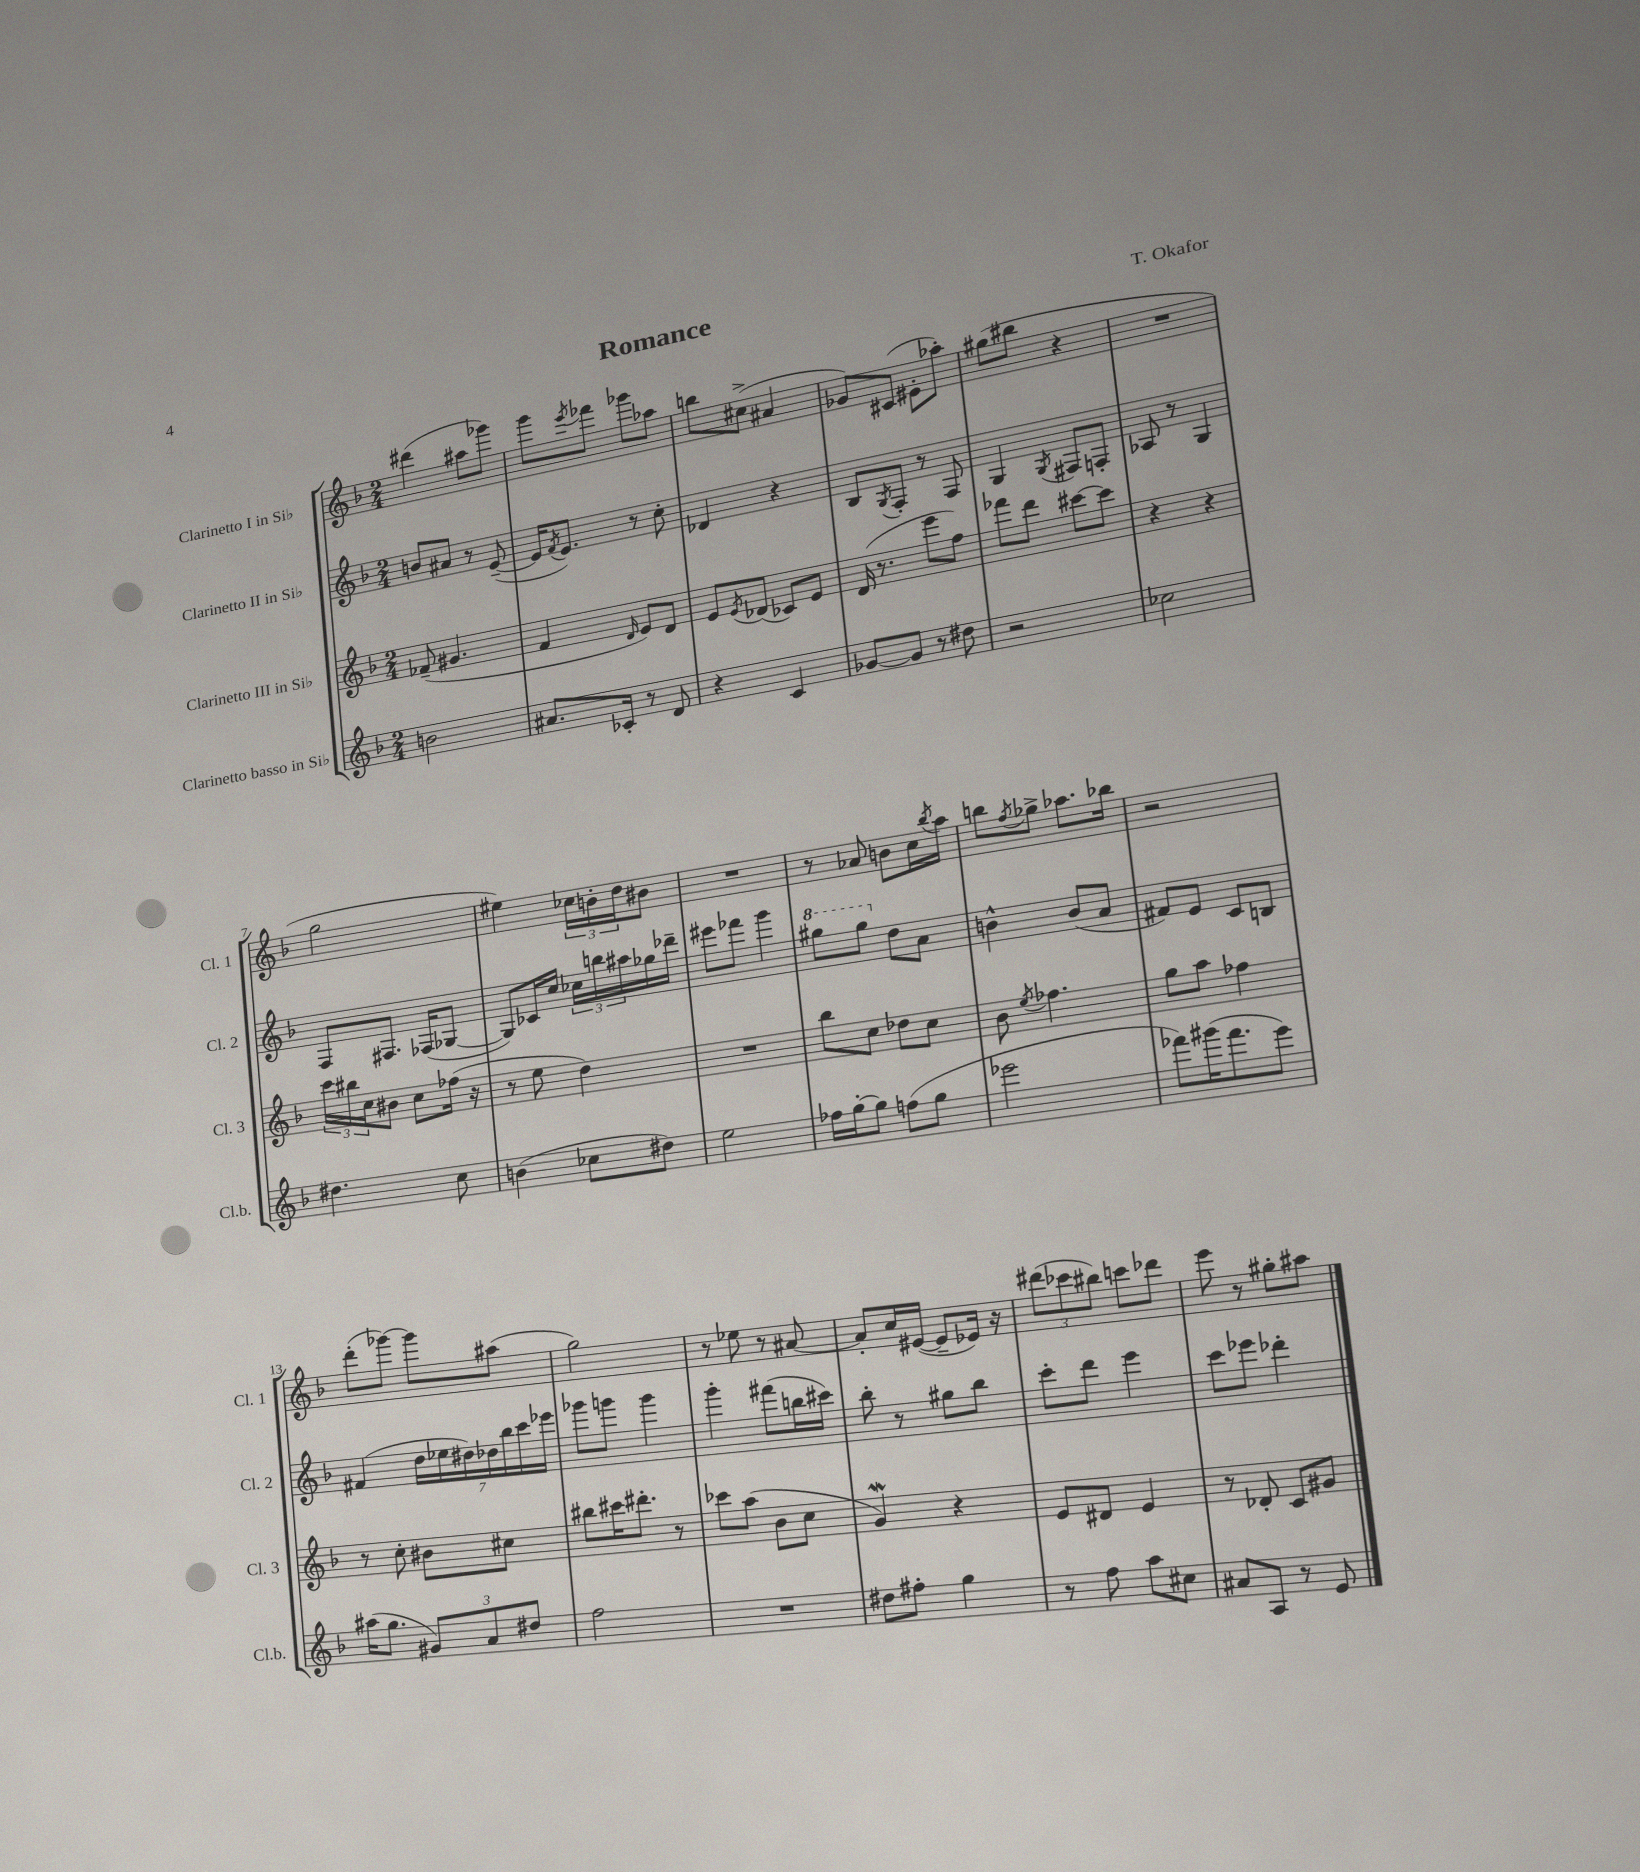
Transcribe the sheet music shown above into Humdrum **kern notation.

**kern	**kern	**kern	**kern
*staff4	*staff3	*staff2	*staff1
*clefG2	*clefG2	*clefG2	*clefG2
*k[b-]	*k[b-]	*k[b-]	*k[b-]
*M2/4	*M2/4	*M2/4	*M2/4
2b\	(8f-~/	8b/L	(4ddd#\
.	4.g#/	8a#/J	.
.	.	8r	8aa#\L
.	.	([8e~/	8ggg-\J)
=	=	=	=
8.a#/L	4f/	16e/]LK	8ggg\L
.	.	8qf/	.
.	.	8.e/J)	.
.	.	.	8qeee/
.	.	.	8fff-\J
16c-'/Jk	.	.	.
.	16qqd/	.	.
8r	8e/L)	8r	8ggg-\L
8d/	8d/J	8cc'\	8aa-\J
=	=	=	=
4r	8e/L	4d-/	8bb\L
.	8qe/	.	.
.	(8d-/J	.	(8cc#^\J
4c/	8c-/L)	4r	4a#/
.	8e/J	.	.
=	=	=	=
[8g-/L	(16d/	8B-/L	8g-/L)
.	8.r	.	.
.	.	8qG/	.
8g-/]J	.	8F'/J	(8c#/J
8r	8eee\L	8r	8e#'\L
8dd#\	8ff\J)	8F/	8aa-'\J)
=	=	=	=
2r	8fff-\L	4G/	(8gg#\L
.	8ddd\J	.	8bb#\J
.	.	8qG/	.
.	[8ccc#\L	8F#/L	4r
.	8ccc#\]J	8F'/J	.
=	=	=	=
2cc-\	4r	8A-/	2r
.	.	8r	.
.	4r	4G/	.
=	=	=	=
4.dd#\	24ccc\LL	8F/L	2gg\
.	24bb#\	.	.
.	24cc\J	.	.
.	8b#\J	8.F#/J	.
.	8cc\L	.	.
.	.	(16F-/LK	.
8cc\	(16ff-\Jk	[8G-/J	.
.	16r	.	.
=	=	=	=
(4b\	8r	8G-/]L)	4ee#\)
.	8ee\	16c-/L	.
.	.	16cc/JJ	.
8cc-\L	4dd\)	24cc-\LL	24cc-\LL
.	.	24bb\	24b'\
.	.	24aa#\	24dd\J
8dd#\J)	.	16gg-\	8b#\J
.	.	16ddd-~\JJ	.
=	=	=	=
2ee\	2r	8eee#\L	2r
.	.	8fff-\J	.
.	.	4ggg\	.
=	=	=	=
16ff-\LL	8bb-\L	8ggg#\L	8r
[16gg'\J	.	.	.
8gg\]J	8cc\J	8ggg#\J	8a-/
(8ff\L	8dd-\L	8dd\L	8b\L
8gg\J	8cc\J	8a\J	16cc\L
.	.	.	8qbb-/
.	.	.	16aa\JJ
=	=	=	=
2eee-\	8b-\	4b^^\	8bb\L
.	8qee/	.	8qff/
.	4.ff-\	.	8gg-^\J
.	.	(8b/L	8.aa-\L
.	.	8a/J	.
.	.	.	16bb-\Jk
=	=	=	=
8fff-\L)	8gg\L	8f#/L)	2r
(16ggg#\K	8aa\J	8e/J	.
8.fff-\	.	.	.
.	4ff-\	8c/L	.
8eee\J)	.	8B/J	.
=	=	=	=
(16aa#\LK	8r	(4f#/	(8ddd'\L
8.gg\J	.	.	.
.	8cc'\	.	[8ggg-\J)
12g#/L)	8b#\L	28dd\LL	8ggg-\]L
.	.	28ee-\	.
.	.	28dd#\)	.
12a/	.	.	.
.	.	28dd-\	.
.	8cc#\J	.	(8aa#\J
.	.	28bb-\	.
12dd#/J	.	.	.
.	.	28ccc\	.
.	.	28eee-\JJ	.
=	=	=	=
2ff\	8bb#\L	8ggg-\L	2gg\)
.	16ccc#\K	8ggg\J	.
.	8.ddd#'\J	.	.
.	.	4ggg\	.
.	8r	.	.
=	=	=	=
2r	8ccc-\L	4ggg'\	8r
.	(8aa\J	.	8ee-\
.	8b-\L	(8fff#\L	8r
.	8cc\J	16bb\L	[8a#/
.	.	16ccc#\JJ)	.
=	=	=	=
8dd#\L	4g/)	8bb-'\	8a#'/]L
8ff#'\J	.	8r	16cc/L
.	.	.	([16e#/JJ
4gg\	4r	8gg#\L	8e#~/]L
.	.	8bb-\J	16e-/Jk)
.	.	.	16r
=	=	=	=
8r	8e/L	8ccc'\L	(12ddd#\L
.	.	.	12ccc-\
8ff\	8d#/J	8ddd\J	.
.	.	.	12bb#\J)
8aa\L	4e/	4eee\	8ccc\L
8cc#\J	.	.	8ddd-\J
=	=	=	=
8a#/L	8r	8ccc\L	8eee\
8A/J	8d-'/	8eee-\J	8r
8r	8c/L	4ddd-'\	8gg#'\L
8e/	8g#/J	.	8aa#\J
==	==	==	==
*-	*-	*-	*-
